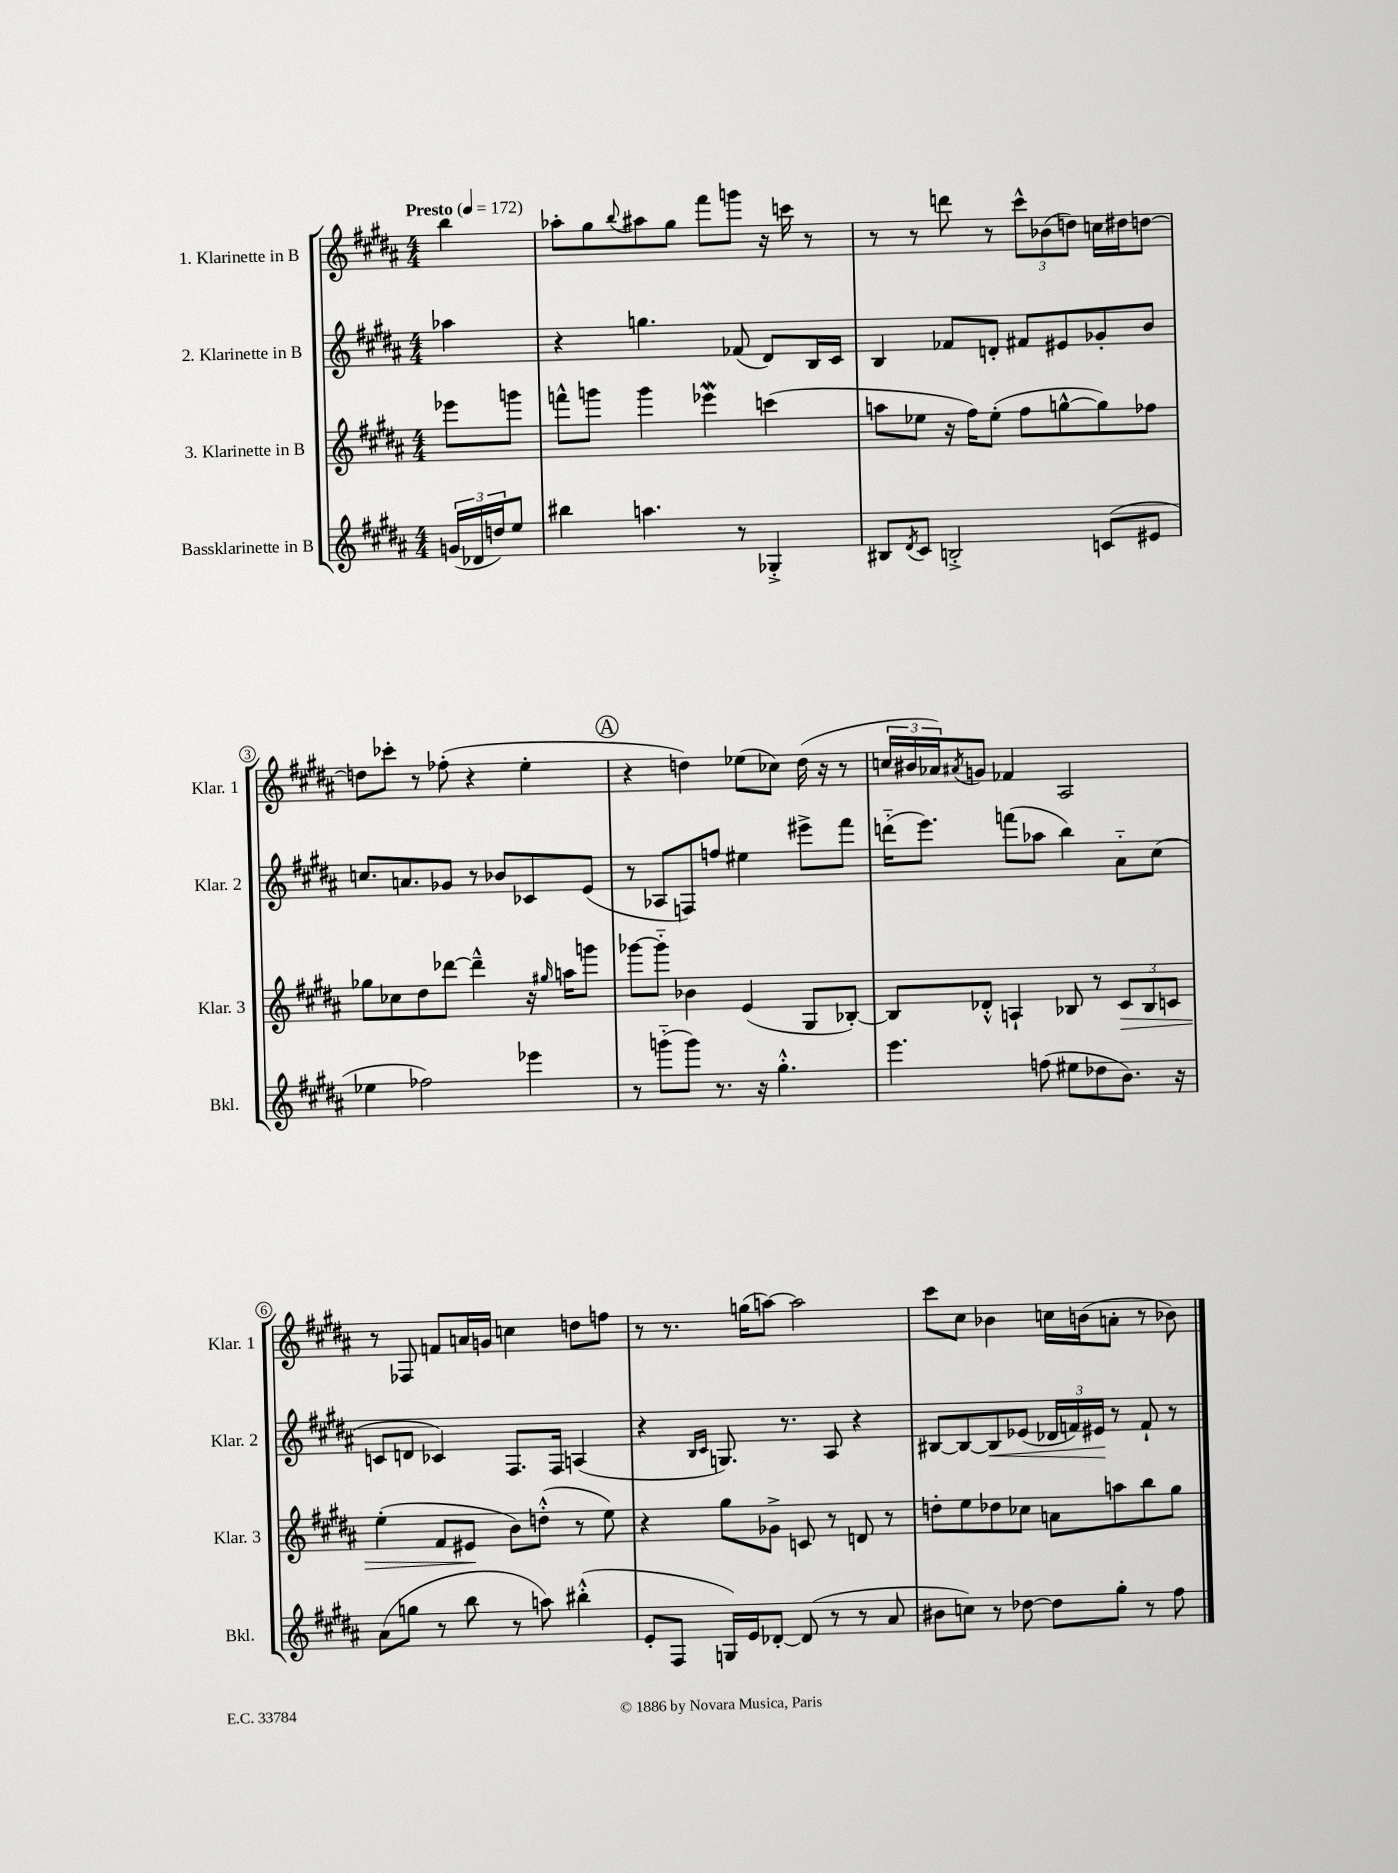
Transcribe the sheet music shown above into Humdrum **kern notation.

**kern	**kern	**kern	**kern
*staff4	*staff3	*staff2	*staff1
*clefG2	*clefG2	*clefG2	*clefG2
*k[f#c#g#d#a#]	*k[f#c#g#d#a#]	*k[f#c#g#d#a#]	*k[f#c#g#d#a#]
*M4/4	*M4/4	*M4/4	*M4/4
*MM172	*MM172	*MM172	*MM172
(24g	8eee-	4aa-	4bb
24d-	.	.	.
24dd)	.	.	.
8ee	8ggg	.	.
=	=	=	=
4bb#	8fff^^	4r	8aa-'
.	8ggg	.	8gg#
.	.	.	8qqbb
4.aa	4ggg	4.gg	8aa#
.	.	.	8gg#
.	4eee-	.	8fff#
8r	.	(8f-	8ggg
4G-'^	(4ccc	8d#)	16r
.	.	.	16ccc
.	.	16B	8r
.	.	16c#	.
=	=	=	=
8B#	8aa	4B	8r
8qd#	.	.	.
8c#	8ee-	.	8r
2B'^	16r	8f-	8ddd
.	16ff#)	.	.
.	(8ee-'	8d'	8r
.	8ff#	8f#	12ccc#^^
.	.	.	(12b-
.	[8gg^^	8e#	.
.	.	.	12dd)
(8c	8gg])	8g-'	16cc
.	.	.	16dd#
8e#	8ff-	8b	[8dd
=	=	=	=
4ee-	8gg-	8.cc	8dd]
.	8cc-	.	8ccc-'
.	.	8.a	.
2ff-)	8dd#	.	8r
.	[8ddd-	8g-	(8ff-'
.	4ddd-~^^]	8r	4r
.	.	8b-	.
4eee-	16r	8c-	4ee'
.	16qqgg#	.	.
.	16aa	.	.
.	8ggg	(8e	.
=	=	=	=
8r	[8ggg-	8r	4r
(8ggg'~	8ggg-'~]	8A-	.
8ggg)	4b-	8F)	4dd)
8.r	.	8ff	.
.	(4e	4ee#	(8ee-
16r	.	.	.
4.gg#'^^	.	.	8cc-)
.	8G#	8eee#^	(16dd
.	.	.	16r
.	[8B-')	8fff#	8r
=	=	=	=
4.eee	8B-]	(16ddd'~	24cc
.	.	.	24b#
.	.	8.eee)	.
.	.	.	24a-)
.	.	.	8qa#
.	8d-'^^	.	8g
.	4A`	(8fff	4f-
(8ff	.	8aa-	.
8ee#	8B-	4bb)	2A#
8dd-	8r	.	.
8.b)	12c#	8a#'~	.
.	12B-	.	.
.	.	(8cc#	.
.	12c	.	.
16r	.	.	.
=	=	=	=
(8a#	(4ee'	8c	8r
8gg	.	8d	8F-
8r	8f#	4c-)	8f
8bb	8e#	.	16a
.	.	.	16g
8r	8b)	8.F#	4cc
8aa)	(8dd'^^	.	.
.	.	16F#	.
(4bb#'^^	8r	(4A	8dd
.	8ee)	.	8ff
=	=	=	=
8e'	4r	4r	8r
8F#	.	.	8.r
.	.	16qqB	.
.	.	16qqc#	.
16G)	8gg#	8.G)	.
16e	.	.	(16gg
[8d-'	8g-^	.	[8aa)
.	.	8.r	.
(8d-]	8c	.	2aa]
8r	8r	8A#	.
8r	8d	4r	.
8a#	8r	.	.
=	=	=	=
8b#	8dd'	[8B#	8ccc#
8cc)	8ee	8B#_	8cc#
8r	8dd-	8B#]	4b-
[8dd-	8cc-	(8e-	.
8dd-]	8a	24d-	16cc
.	.	24f)	.
.	.	.	(16b
.	.	24e#	.
8gg#'	8aa	8r	8a'
8r	8bb	8f`	8r
8ff#	8gg#	8r	8b-)
==	==	==	==
*-	*-	*-	*-
